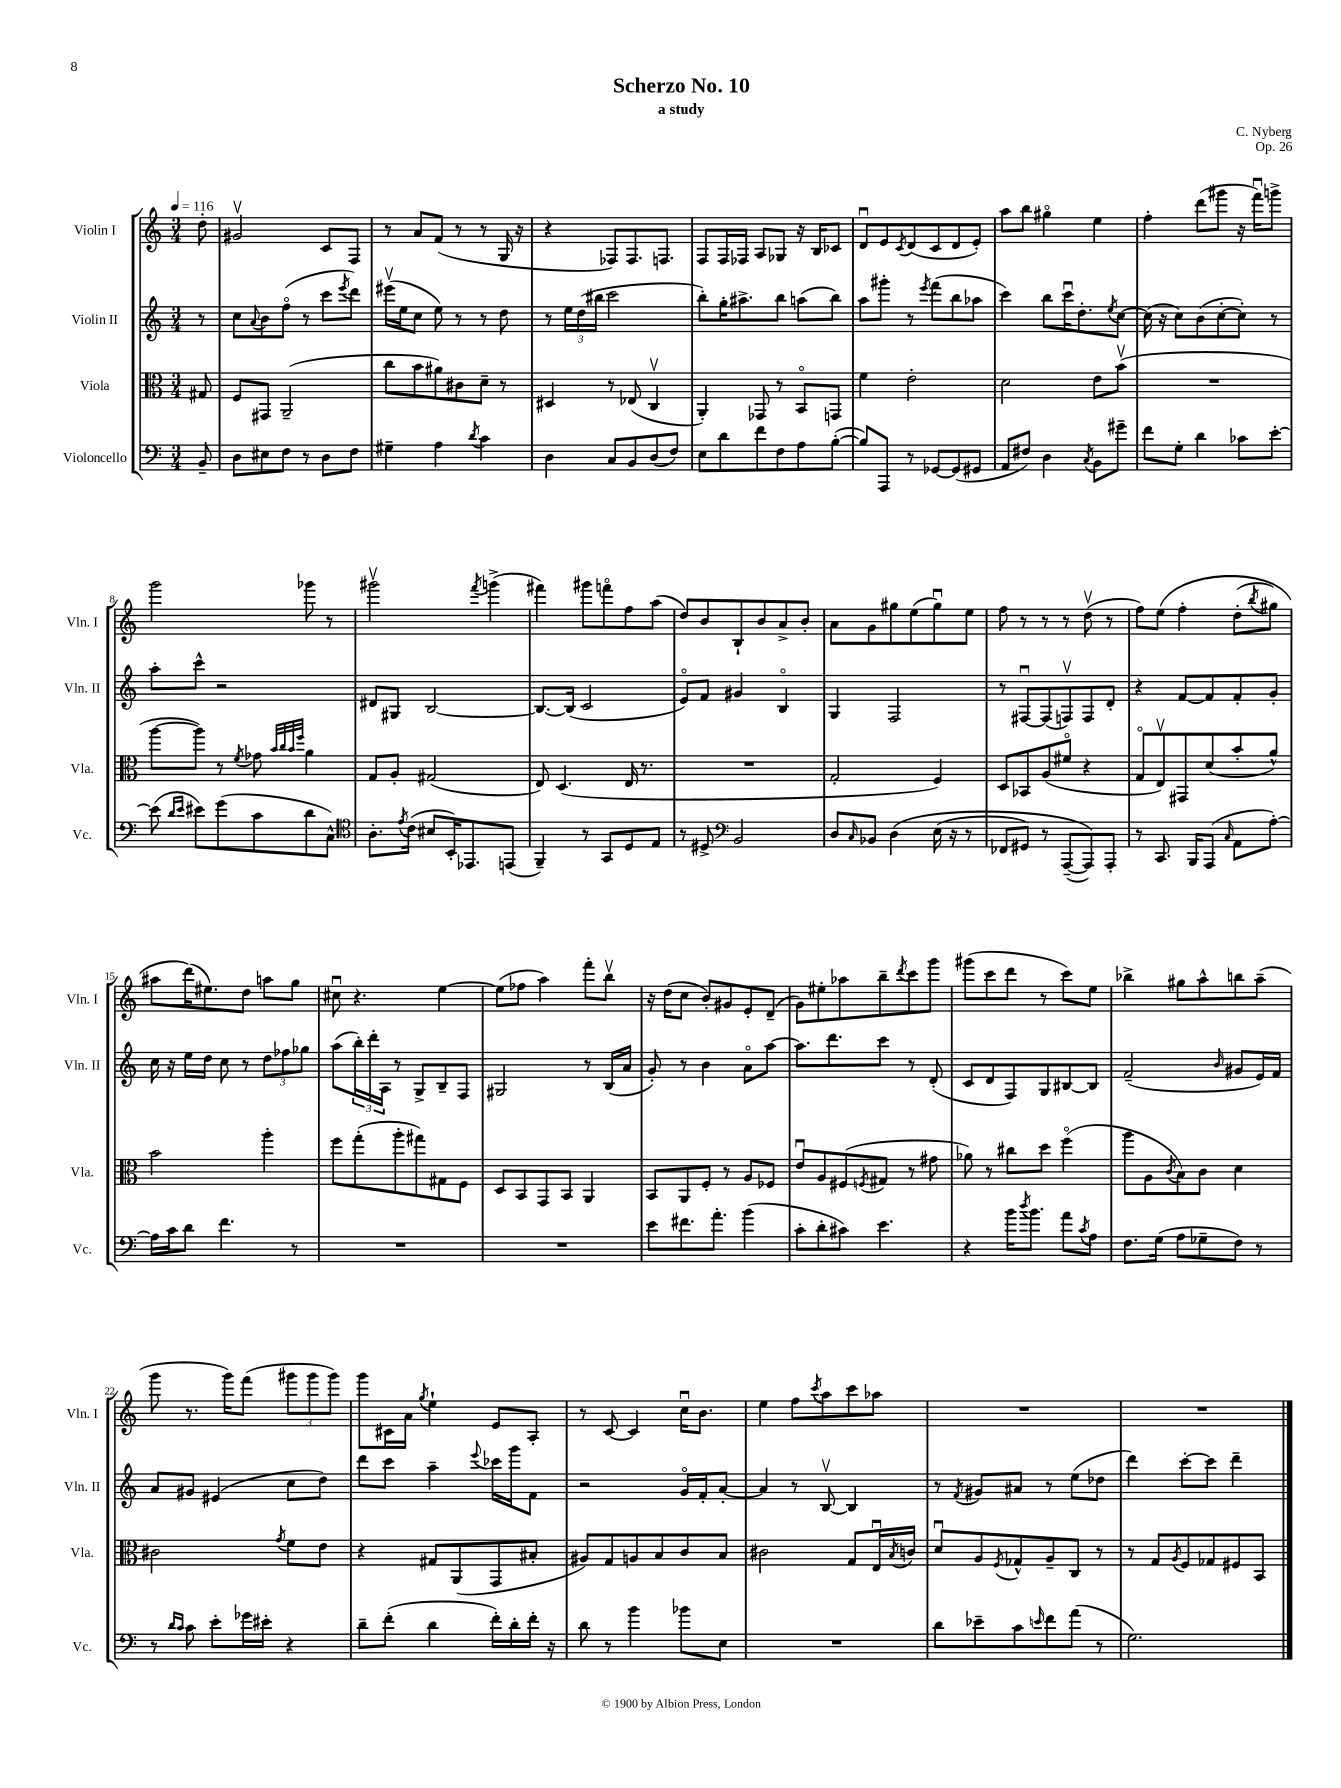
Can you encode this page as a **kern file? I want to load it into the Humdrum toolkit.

**kern	**kern	**kern	**kern
*staff4	*staff3	*staff2	*staff1
*clefF4	*clefC3	*clefG2	*clefG2
*k[]	*k[]	*k[]	*k[]
*M3/4	*M3/4	*M3/4	*M3/4
*MM116	*MM116	*MM116	*MM116
8BB~	8G#	8r	8dd'
=	=	=	=
8D	8F	8cc	2g#v
.	.	8qqa	.
8E#	8GG#	8b	.
8F	(2AA~	(8ffo	.
8r	.	8r	.
8D	.	8ccc	8c
.	.	8qeee	.
8F	.	8ddd)	8F
=	=	=	=
4G#~	8cc	(16eee#v	8r
.	.	16ee	.
.	8b	8cc	8a
4A	8a#)	8ee)	(8f
.	8c#	8r	8r
8qd	.	.	.
4c	8d~	8r	8r
.	8r	8dd	16G
.	.	.	16r
=	=	=	=
4D	4D#	8r	4r
.	.	24ee	.
.	.	(24dd	.
.	.	24bb#	.
8C	8r	2ccc	8F-)
8BB	(8E-	.	8.F-
(8D	4Cv	.	.
.	.	.	8.F
8F)	.	.	.
=	=	=	=
8E	4AA')	8bb')	8F
8d	.	16gg'	16F
.	.	8.aa#^	16F-
8f	8GG-	.	8A
8F	8r	8bb	8G-
8A	8BBo	(8aa	16r
.	.	.	16B
([8B'	8GG	8bb)	8c-
=	=	=	=
8B])	4f	8aa	8du
8AAA	.	8ggg#'	8e
.	.	.	8qc
8r	2e'	8r	(8d
.	.	8qeee	.
[8GG-	.	(8fff	8c
(8GG-]	.	8bb	8d
8GG#	.	8aa-	8e')
=	=	=	=
8AA	2d	4ccc)	8aa
8F#)	.	.	8bb
4D	.	8bb	4gg#o
.	.	16cccu	.
.	.	8.dd'	.
8qC	.	.	.
8BB	8e	.	4ee
.	.	8qee	.
8g#~	(8bv	[8cc	.
=	=	=	=
8f	2.r	(16cc]	4ff'
.	.	16r	.
8G'	.	8cc)	.
4d	.	(8b	(8ddd
.	.	[8cc'	8ggg#
8c-	.	8cc'])	16r
.	.	.	16fffu)
[8e'	.	8r	8ggg^
=	=	=	=
(8e]	[8aa	8aa'	2ggg
16qqd	.	.	.
16qqe	.	.	.
8e#)	8aa])	8ccc^^	.
(8g	8r	2r	.
.	8qf	.	.
8c	8g-	.	.
.	32qqb	.	.
.	32qqcc	.	.
.	32qqb	.	.
.	32qqff	.	.
8d	4a	.	8ggg-
8C^^)	.	.	8r
=	=	=	=
*clefC4	*	*	*
8.A'	8G	8d#	2ggg#v
.	8A'	8G#	.
8qe	.	.	.
(16c	.	.	.
8B#	(2G#	[2B	.
16BB')	.	.	.
8.EE-	.	.	.
.	.	.	8qfff
.	.	.	(4ggg^
(8EE	.	.	.
=	=	=	=
4FF~)	8E)	8.B_	4fff#)
.	(4.D	.	.
.	.	(16B]	.
8r	.	2c	8ggg#
8GG	.	.	8fffo
8D	16E	.	8ff
.	8.r	.	.
8E	.	.	(8aa
=	=	=	=
8r	2.r	8eo)	8dd)
8D#^	.	8f	8b
*clefF4	*	*	*
2BB	.	4g#	8B`
.	.	.	8b
.	.	4Bo	8a^
.	.	.	8b'
=	=	=	=
8D	2G'	4G	8a
16qqC	.	.	.
8BB-	.	.	8g
&(4D	.	2F	8gg#
.	.	.	(8ee
(16E	4F)	.	8gg#u)
16r	.	.	.
8r	.	.	8ee
=	=	=	=
8FF-	8D	8r	8ff
8GG#)	8BB-	[8F#u	8r
8r	(8A	(8F#]	8r
([8AAA~	8f#o	8Fv)	8r
8AAA])&)	4r	8F	(8ddv
8AAA'	.	8d'	8r
=	=	=	=
8r	8Go	4r	8ff)
8.CC	8Ev)	.	&(8ee
.	8GG#	[8f	4ff'
16BBB	.	.	.
(8AAA	(8d	8f]	.
16qqC	.	.	.
8AA	8b'	8f'	(8dd'
.	.	.	8qbb
[8A')	8a^^)	8g'	8gg#)
=	=	=	=
16A]	2b	16cc	8aa#
16c	.	16r	.
8d	.	16ee	(16ddd&)
.	.	16dd	8.ee#)
4.f	.	8cc	.
.	.	8r	8dd
.	4aa'	12dd	8aa
.	.	12ff-	.
8r	.	.	8gg
.	.	12gg-	.
=	=	=	=
2.r	8ff	(8aa	8cc#u
.	(8gg'	24bb')	4.r
.	.	24ddd'	.
.	.	24A	.
.	8aa'	8r	.
.	8gg#)	8G^	.
.	8G#	8B~	[4ee
.	8F	8F	.
=	=	=	=
2.r	8D	2G#	(8ee]
.	8BB	.	8ff-
.	8GG	.	4aa)
.	8BB	.	.
.	4AA	8r	8fff'
.	.	(16B	8bbv
.	.	16a	.
=	=	=	=
8e	8BB	8g')	16r
.	.	.	(16dd
8.f#	8AA	8r	8cc
.	8F'	4b	8b')
8.a'	.	.	.
.	8r	.	8g#
(4b	8A	8ao	8e'
.	8F-	[8aa	(8d~
=	=	=	=
8c'	8eu	8.aa]	8g)
8d'	8A	.	8ee#'
.	.	8.ddd	.
8c#)	(8F#	.	8aa-
.	8qF	.	.
4.e	8G#	8ccc	8bb~
.	.	.	8qddd
.	8r	8r	8ccc
.	8g#	(8d'	8ggg
=	=	=	=
4r	8a-)	8c	(8ggg#
.	8r	8d	8ccc
16b	8cc#	8F)	8ddd
8qdd	.	.	.
8.b	.	.	.
.	8dd	8G	8r
8a	(4ffo	[8B#	8ccc)
8qc	.	.	.
8A	.	8B#]	8ee
=	=	=	=
8.F	8aa	(2f~	4bb-^
.	8A	.	.
(16G	.	.	.
.	8qc	.	.
8A	8B)	.	8gg#
8G-~	8c	.	8aa^^
.	.	16qqb	.
8F)	4d	8g#	8bb
8r	.	16e)	(8aa~
.	.	16f	.
=	=	=	=
8r	2c#	8a	8ggg
16qqd	.	.	.
16qqc	.	.	.
8c	.	8g#	8.r
8e'	.	(4e#	.
.	.	.	16ggg)
16g-	.	.	(8fff
16e#'	.	.	.
.	8qg	.	.
4r	8f	8cc	12ggg#
.	.	.	12ggg#
.	8e	8dd)	.
.	.	.	12ggg#)
=	=	=	=
8d~	4r	8ddd	8ggg
(8f'	.	8ccc	16c#
.	.	.	16a
.	.	.	8qgg
4d	8G#	4aa~	4ee`
.	(8AA	.	.
.	.	8qqeee	.
16f')	8GG	16ccc-	8e
16d'	.	16ggg	.
16f'	8B#'	8f	8A'
16r	.	.	.
=	=	=	=
8d	8A#)	2r	8r
8r	8G	.	[8c
4b	8A	.	4c]
.	8B	.	.
8b-	8c	16go	16ccu
.	.	16f'	8.b
8E	8B	[8a'	.
=	=	=	=
2.r	2c#	4a]	4ee
.	.	8r	8ff
.	.	.	8qccc
.	.	[8Bv	8aa
.	8G	4B]	8ccc
.	16Eu	.	8aa-
.	8qB	.	.
.	16c	.	.
=	=	=	=
8d	8du	8r	2.r
.	.	8qf	.
8e-~	8A	8g#	.
.	8qF	.	.
8c	8G-^^	8a#	.
16qqe	.	.	.
8f	8A~	8r	.
(8a	8C	(8ee	.
8r	8r	8dd-	.
=	=	=	=
2.G)	8r	4ddd)	2.r
.	8G	.	.
.	8qA	.	.
.	8F	[8ccc'	.
.	8G-	8ccc]	.
.	8F#	4ddd~	.
.	8BB	.	.
==	==	==	==
*-	*-	*-	*-
